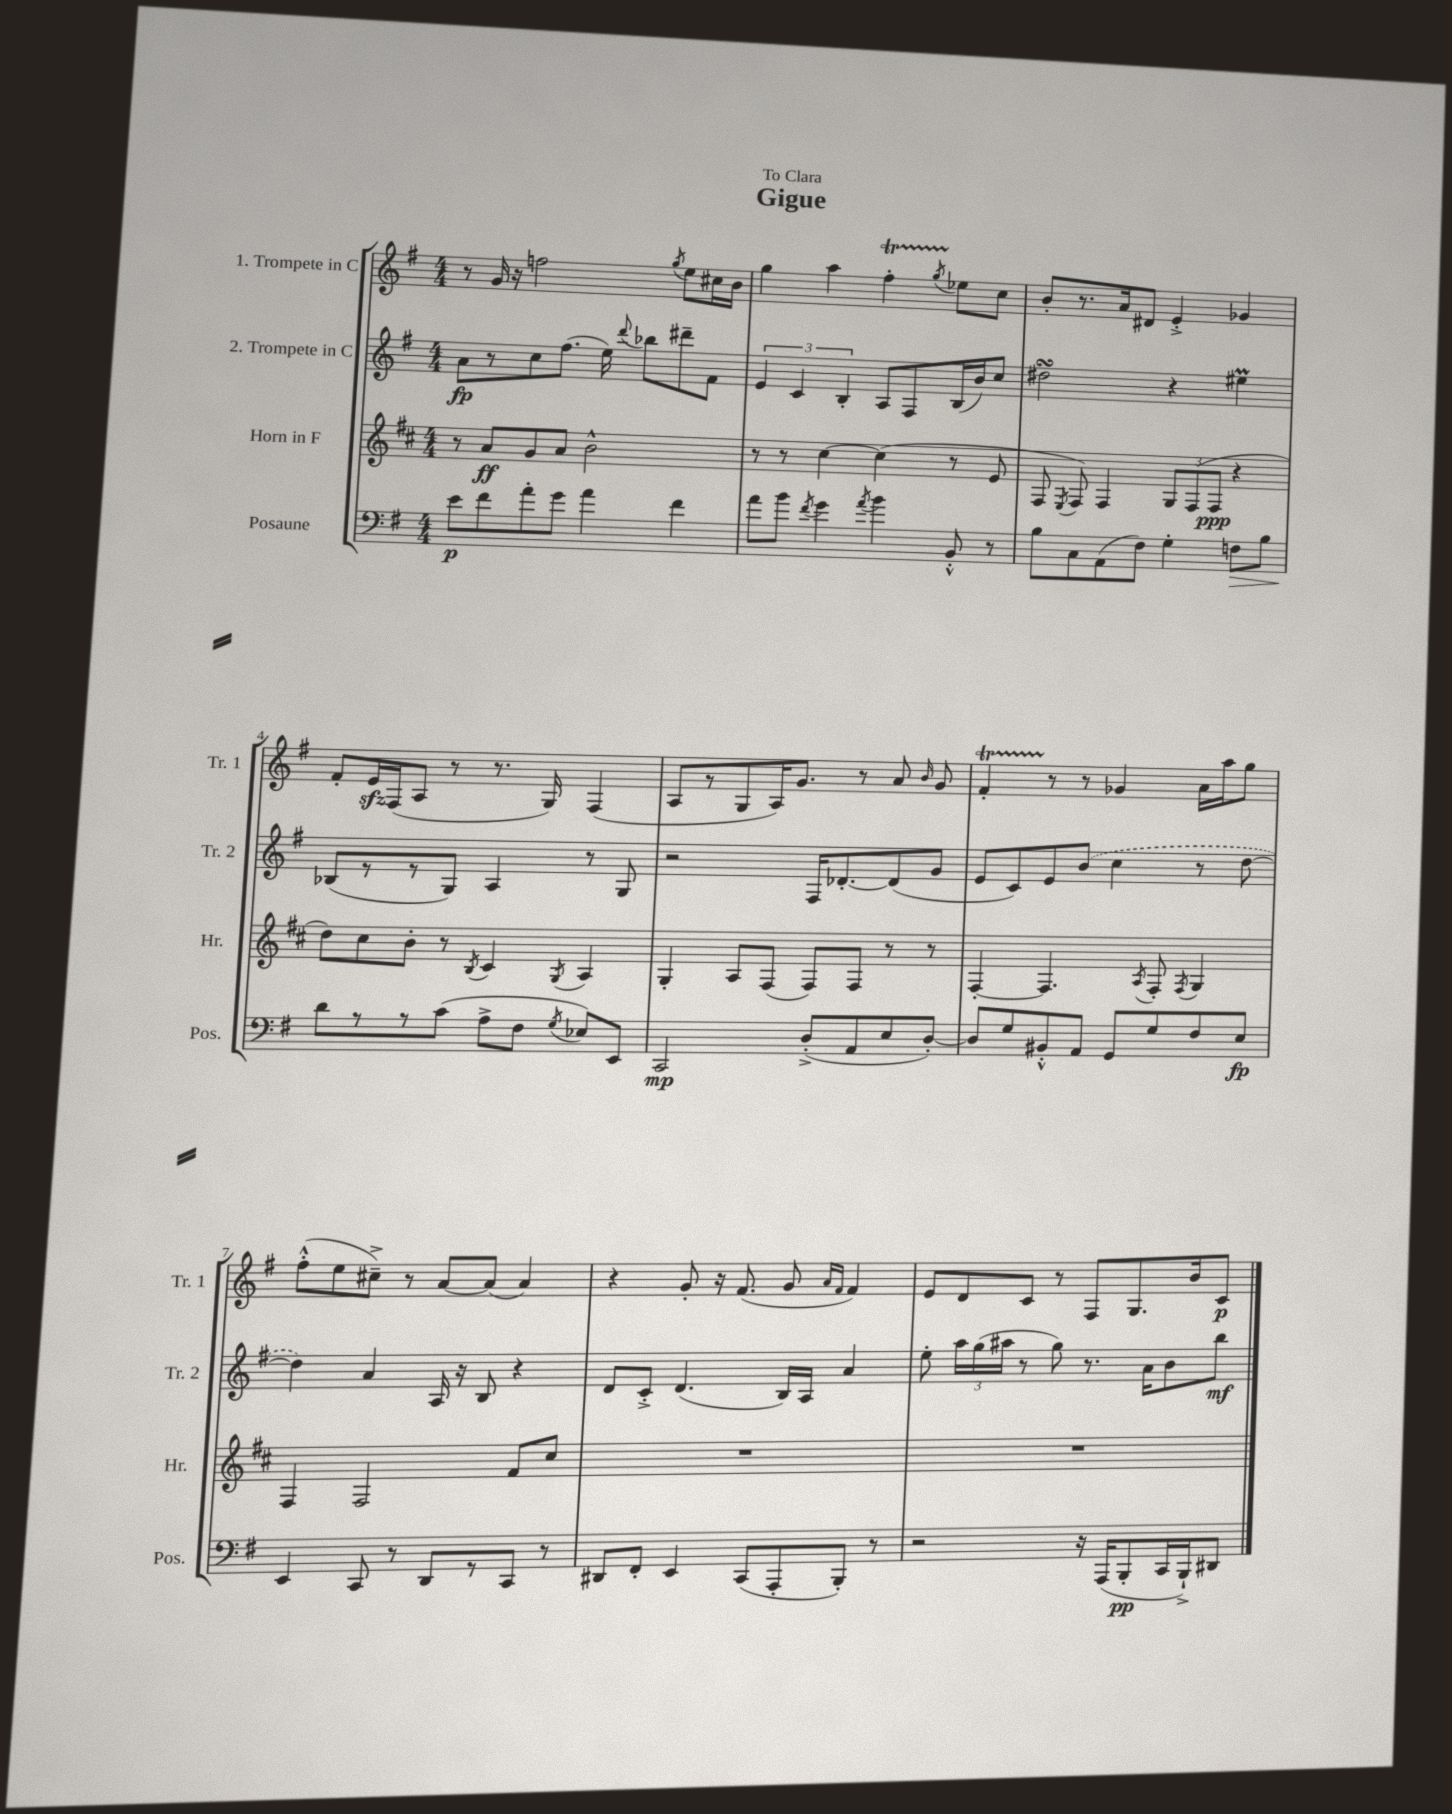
\header { title = "Gigue" dedication = "To Clara" }
<<
\new StaffGroup <<
\new Staff = "s0" \with { instrumentName = "1. Trompete in C" shortInstrumentName = "Tr. 1" } {
    \clef treble \key g \major \numericTimeSignature \time 4/4
    \autoBeamOff r8 g'16 r16 f''2 \acciaccatura { g''8 } e''8[ cis''16 b'16] |
    g''4 a''4 fis''4-.\startTrillSpan \acciaccatura { g''8 } ees''8[\stopTrillSpan c''8] |
    b'8[-. r8. a'16 dis'8] e'4-.-> ges'4 |
    fis'8[-. e'16\sfz fis16( a8] r8 r8. g16) fis4( |
    a8[ r8 g8 a16) g'8.] r8 a'8 \grace { b'16 } g'8 |
    fis'4-.\startTrillSpan r8\stopTrillSpan r8 ges'4 a'16[ a''16 g''8] |
    fis''8[-.-^( e''8 cis''8]--->) r8 a'8[~ a'8]( a'4) |
    r4 g'8-. r16 fis'8.( g'8 \grace { a'16[ fis'16] } fis'4) |
    e'8[ d'8 c'8] r8 fis8[ g8. b'16 c'8]\p \bar "|." |
}
\new Staff = "s1" \with { instrumentName = "2. Trompete in C" shortInstrumentName = "Tr. 2" } {
    \clef treble \key g \major \numericTimeSignature \time 4/4
    \autoBeamOff a'8[\fp r8 c''8 fis''8.]( e''16) \appoggiatura { d'''8 } bes''8[ dis'''8-- fis'8] |
    \tuplet 3/2 { e'4 c'4 b4-. } a8[ fis8 b16( b'16) c''8] |
    dis''2\turn r4 eis''4\prall |
    bes8[( r8 r8 g8]) a4 r8 g8 |
    r2 fis16[ des'8.~-. des'8( g'8] |
    e'8[ c'8) e'8 \once \slurDashed b'8]( c''4 r8 d''8~ |
    d''4) a'4 a16 r16 b8 r4 |
    d'8[ c'8]-.-> d'4.( b16[) a16] a'4 |
    e''8-. \tuplet 3/2 { a''16[ g''16( ais''16] } r8 g''8) r8. a'16[ b'8 b''8]\mf \bar "|." |
}
\new Staff = "s2" \with { instrumentName = "Horn in F" shortInstrumentName = "Hr." } {
    \clef treble \key d \major \numericTimeSignature \time 4/4
    \autoBeamOff r8 a'8[\ff g'8 a'8] b'2-^ |
    r8 r8 cis''4~ cis''4( r8 e'8 |
    fis8 \acciaccatura { e8 } fis8) fis4 \tuplet 3/2 { g8[ fis8( fis8]\ppp } r4 |
    d''8[) cis''8 b'8]-. r8 \acciaccatura { b8 } cis'4 \acciaccatura { g8 } a4 |
    g4-. a8[ fis8]( fis8[) fis8] r8 r8 |
    fis4~-. fis4. \acciaccatura { a8 } fis8-. \acciaccatura { fis8 } g4 |
    fis4 fis2 fis'8[ cis''8] |
    R1 |
    R1 \bar "|." |
}
\new Staff = "s3" \with { instrumentName = "Posaune" shortInstrumentName = "Pos." } {
    \clef bass \key g \major \numericTimeSignature \time 4/4
    \autoBeamOff e'8[\p fis'8 a'8-. g'8] a'4 fis'4 |
    a'8[ b'8] \acciaccatura { fis'8 } g'4 \acciaccatura { a'8 } b'4 b,8-.-^ r8 |
    b8[ c8 a,8( fis8]) g4-. f8[\> b8] |
    d'8[\! r8 r8 c'8]( a8[-> fis8] \acciaccatura { g8 } ees8[) e,8] |
    c,2\mp d8[-.->( a,8 e8 d8]~-.) |
    d8[ g8 bis,8-.-^ a,8] g,8[ g8 fis8 e8]\fp |
    e,4 c,8 r8 d,8[ r8 c,8] r8 |
    dis,8[ fis,8]-. e,4 c,8[( a,,8-. b,,8]-.) r8 |
    r2 r16 a,,16[( b,,8-.\pp c,16 b,,16-!->) dis,8] \bar "|." |
}
>>
>>
